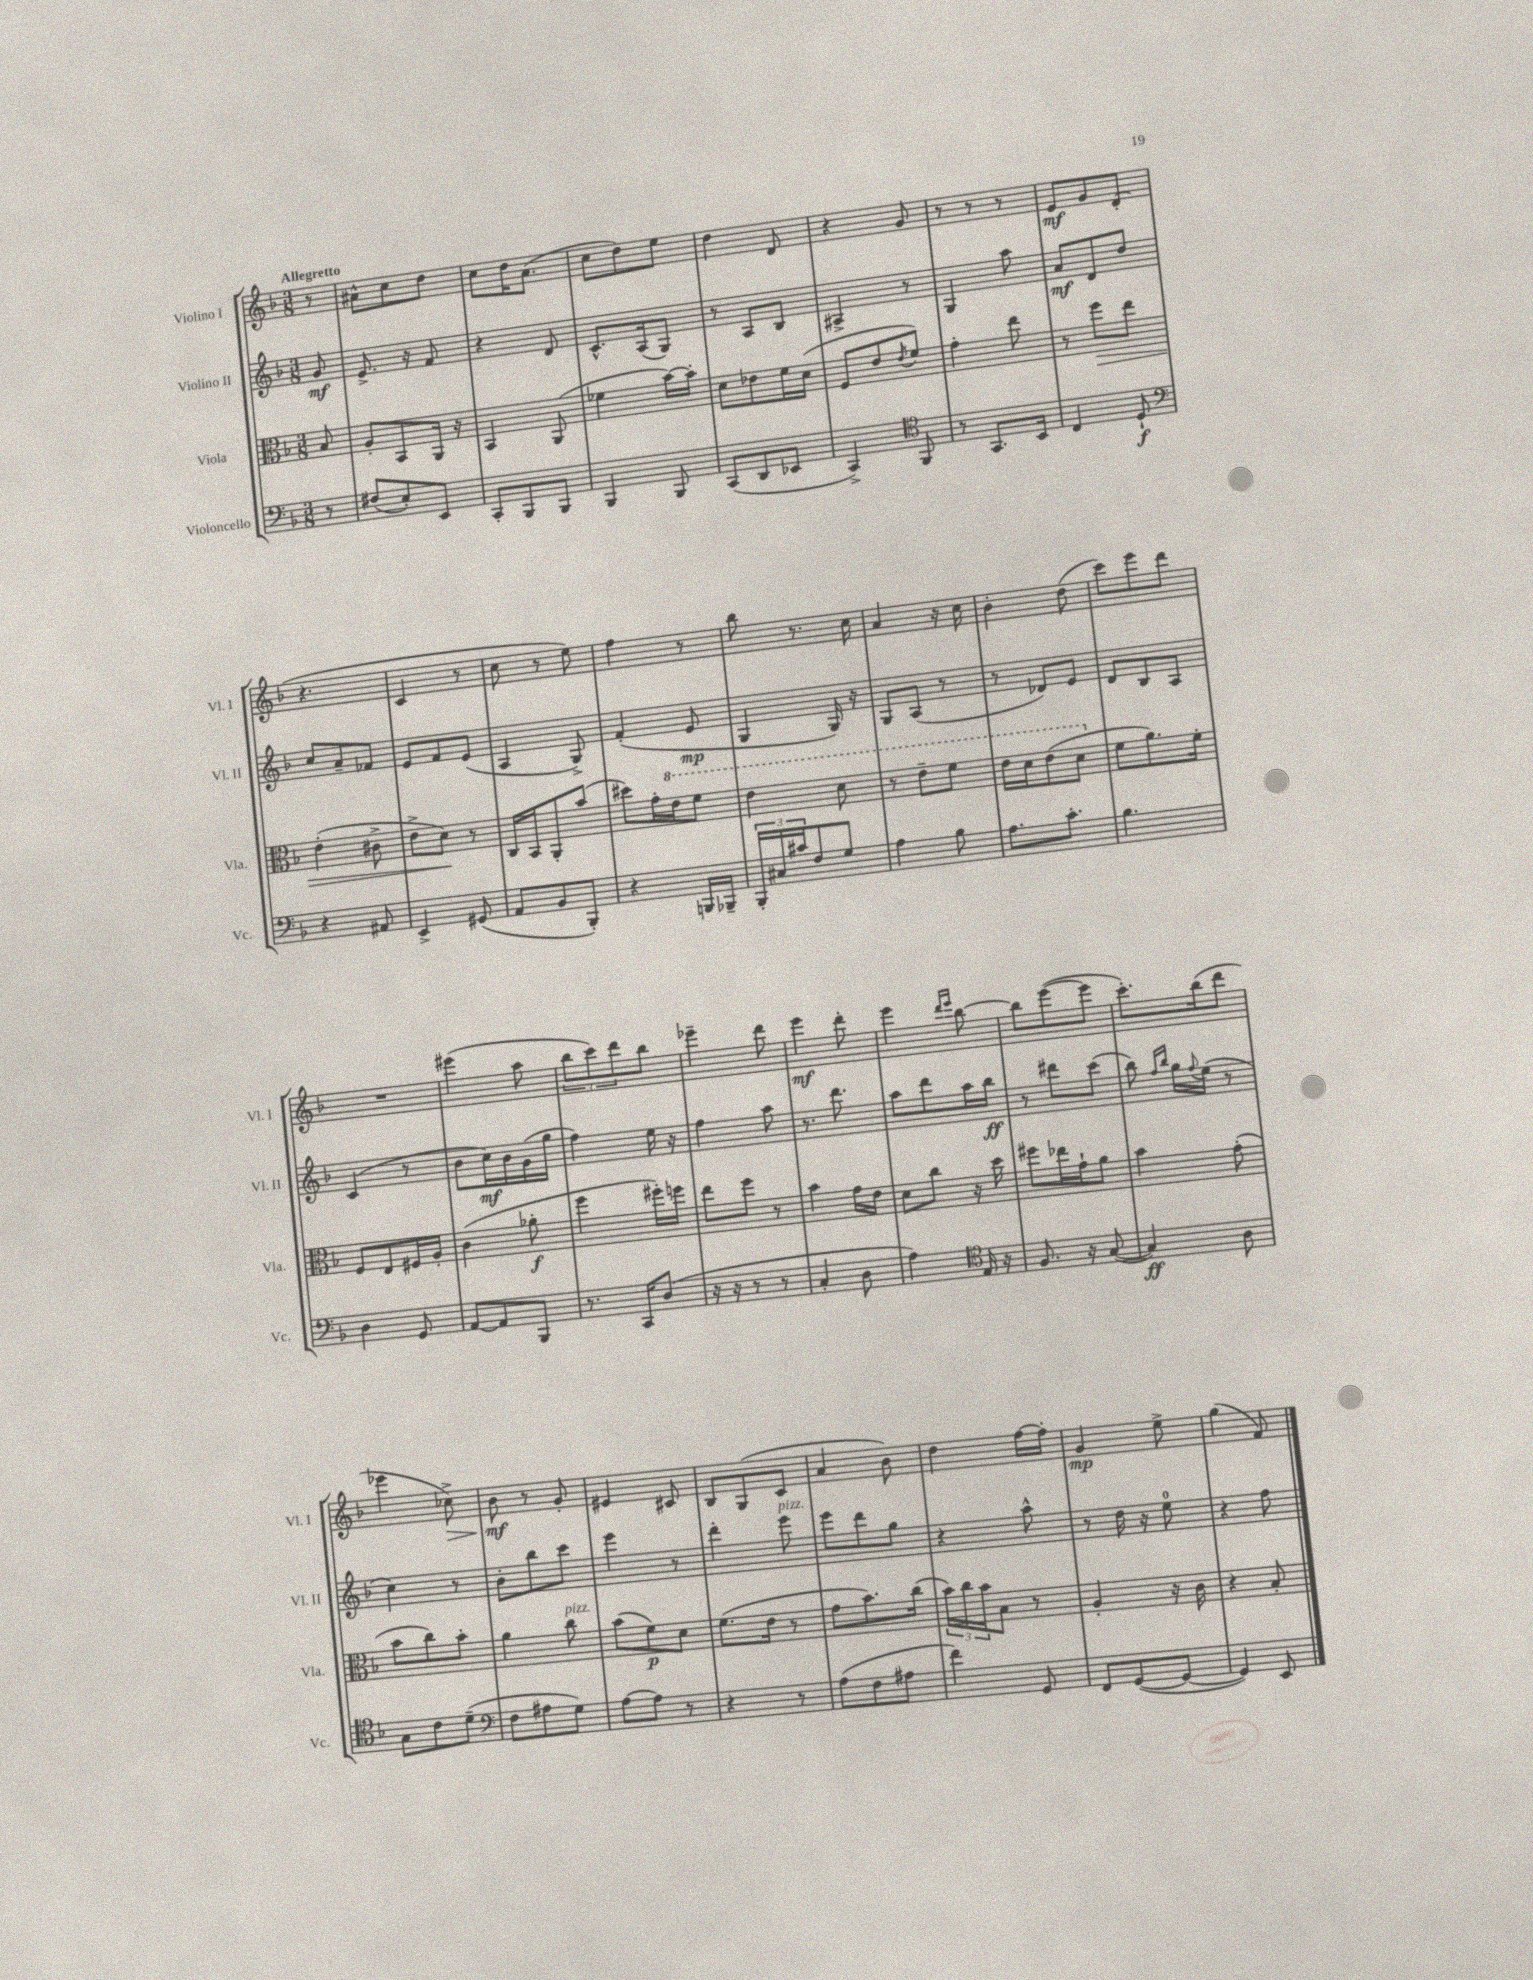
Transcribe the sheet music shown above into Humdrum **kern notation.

**kern	**kern	**kern	**kern
*staff4	*staff3	*staff2	*staff1
*clefF4	*clefC3	*clefG2	*clefG2
*k[b-]	*k[b-]	*k[b-]	*k[b-]
*M3/8	*M3/8	*M3/8	*M3/8
8r	8B-	8g	8r
=	=	=	=
(8F#	8A'	8.e^	8a#^^
8E')	8BB-	.	8cc
.	.	16r	.
8EE	16AA	8f	8dd
.	16r	.	.
=	=	=	=
8CC'	4BB-	4r	8cc
8BBB-	.	.	16dd
.	.	.	(8.a
8BBB-	(8AA	8d	.
=	=	=	=
4BBB-	4f-	8.c^^	8cc
.	.	.	8dd)
.	.	(16A	.
8BBB-	[16b-)	8G)	8ee
.	16b-']	.	.
=	=	=	=
(8CC	8d	8r	4dd
8DD	8e-	8A	.
8EE-	16f	8B-	8d
.	(16d	.	.
=	=	=	=
4CC^)	8F	4A#^	4r
.	8e	.	.
*clefC4	*	*	*
.	8qe	.	.
8FF	8f)	8r	8g
=	=	=	=
8r	4g'	4G	8r
8.GG	.	.	8r
.	8ee	8aa	8r
16BB-	.	.	.
=	=	=	=
4C	8r	8a	8e
.	8ff	8d	8g
8D`	8ee	8dd	(8d'
=	=	=	=
*clefF4	*	*	*
4r	(4e'	8cc	4.r
.	.	8a~	.
8AA#	8c#^	8f-	.
=	=	=	=
4EE^	8e^	8e	4c
.	8d)	8f	.
(8GG#	8r	(8e	8r
=	=	=	=
8AA	16C	4A	8cc
.	16BB-	.	.
8BB-	8AA'	.	8r
8BBB-')	(8b-	8G^)	8ee)
=	=	=	=
4r	8dd#)	(4f'	4ff
.	16g'	.	.
.	16ee	.	.
16BBB	8ff	8e	8r
16BBB-~	.	.	.
=	=	=	=
24BBB-'	4ee	4G	8bb-
24C#	.	.	.
24c#	.	.	.
8F	.	.	8.r
8G	8dd	16G)	.
.	.	16r	16cc
=	=	=	=
4A	8r	8G	4a
.	8ee~	(8A	.
8B-	8ff	8r	16r
.	.	.	16cc
=	=	=	=
8.A	16ee	8r	4b-'
.	16dd	.	.
.	(8ee	8d-)	.
8.c'	.	.	.
.	8dd	8e	(8dd
=	=	=	=
4.B-	8f	8d	8ccc)
.	8.a)	8B-	8eee
.	.	8A	8ddd
.	16f'	.	.
=	=	=	=
4D	8F	(4c	4.r
.	8E	.	.
8GG	16F#	8r	.
.	16A'	.	.
=	=	=	=
[8AA	(4c	8b-	(4eee#
8AA]	.	16cc)	.
.	.	16b-	.
8BBB-	8a-'	(16g	8aa
.	.	16gg	.
=	=	=	=
8.r	4ff	4ff)	12bb-
.	.	.	12ccc)
.	.	.	12ddd
16CC	.	.	.
(8D	16ff#')	16ee	8bb-
.	16ff	16r	.
=	=	=	=
16r	8ee	4ff	4eee-~
16r	.	.	.
8r	8ff	.	.
8r	8r	8aa	8ddd
=	=	=	=
4C'	4b-	8.r	4eee
.	.	8.ddd	.
8D	16g	.	8ddd'
.	16e	.	.
=	=	=	=
4A)	8d	8aa	4eee
.	8cc	8ddd	.
*clefC4	*	*	*
.	.	.	16qqddd
.	.	.	16qqeee
16E	16r	16aa	[8bb-
16r	16dd	16bb-	.
=	=	=	=
8.F	8ff#	8r	8bb-]
.	16ee-	8ddd#	([8eee
16r	16g`	.	.
([8G	8a	(8ccc	8eee]
=	=	=	=
4G])	4b-	8bb-)	8.ccc')
.	.	16qqff	.
.	.	16qqbb-	.
.	.	16gg	.
.	.	8qqff	.
.	.	(16ee	(16bb-
8A	(8g'	8r	8ddd
=	=	=	=
8G	8b-	4cc)	4eee-
8c	8cc)	.	.
(8d~	8b-'	8r	8cc-^)
=	=	=	=
*clefF4	*	*	*
8F	4a	8b-'	8b-
8A#	.	8bb-	8r
8G)	8cc	8ccc	8g'
=	=	=	=
[8A	(8b-	4eee	4e#
8A]	8f)	.	.
8r	8d	8r	8c#
=	=	=	=
4r	(8.f	4ddd'	8B-
.	.	.	(8G
.	16e	.	.
8r	8r	8eee	8c
=	=	=	=
(8A	8g	8eee	4a
8F	8.b-)	8ddd	.
8A#	.	8gg	8b-)
.	(16cc	.	.
=	=	=	=
4f)	24b-)	4r	4dd
.	24cc	.	.
.	24b-	.	.
.	8B-	.	.
8GG	8r	8aa^^	[16ff
.	.	.	16ff']
=	=	=	=
8FF	4A'	8r	4g
([8GG	.	16dd	.
.	.	16r	.
8GG_	16r	8ee	8ee^
.	16c	.	.
=	=	=	=
4GG])	4r	4r	(4gg
8EE	8B-'	8ff	8f)
==	==	==	==
*-	*-	*-	*-
